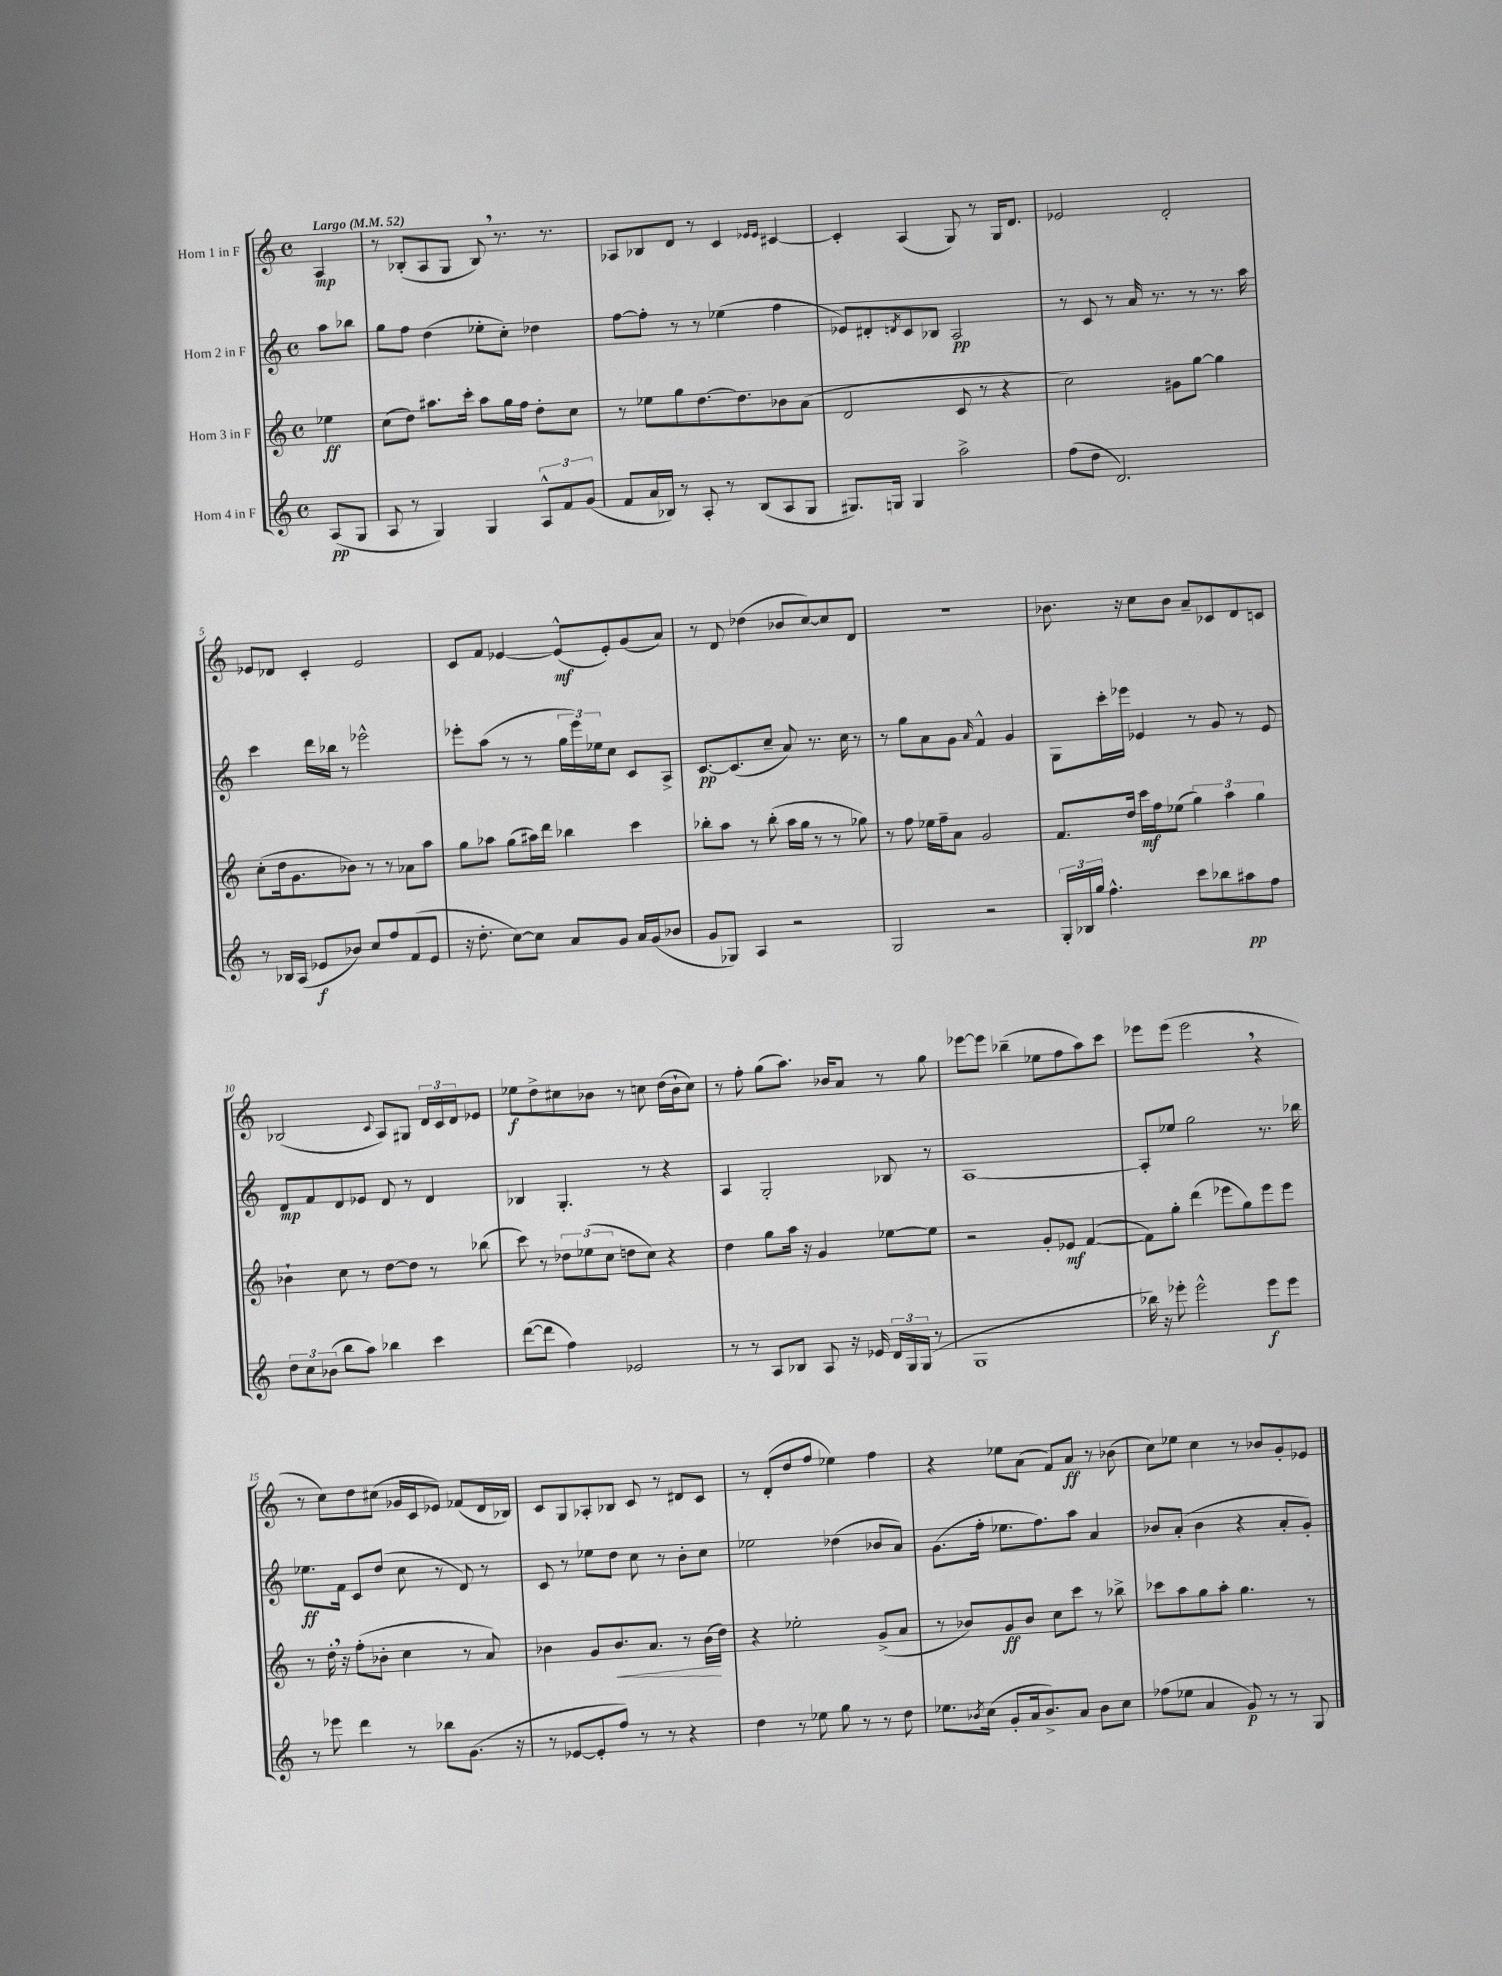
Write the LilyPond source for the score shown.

<<
\new StaffGroup <<
\new Staff = "s0" \with { instrumentName = "Horn 1 in F" } {
    \clef treble \key c \major \defaultTimeSignature \time 4/4 \partial 4 \tempo "Largo" 4 = 52
    a4\mp |
    r8 bes8-.( a8 g8 bes8) \breathe r8. r8. |
    aes8 bes8 d'8 r8 c'4 \grace { ees'16 ees'16 } cis'4~ |
    cis'4-. a4( g8) r8 g16 d'8. |
    ees'2 d'2-. |
    ees'8 des'8 c'4-. ees'2 |
    c'8 f'8 ees'4~ ees'8-^\mf( ees'8-.) g'8( a'8) |
    r8 d'8 des''4( bes'8 c''8~) c''8 d'8 |
    R1 |
    bes'8. r16 c''8 bes'8 a'8-- ces'8 d'8 c'8 |
    bes2( \appoggiatura { c'8 } a8) gis8 \tuplet 3/2 { d'16 c'16 d'16 } ees'8 |
    ees''8\f d''8-> cis''8 bes'8 r8 c''8 d''16( bes'16-! c''8) |
    r8 f''8-. g''8( a''8.) bes'16 a'8 r8 g''8 |
    ees'''8~ ees'''8 bes''4--( ees''8 f''8 a''8) c'''8 |
    ees'''8 ees'''8( ees'''2 \breathe r4 |
    r8 c''8) d''8 cis''8( ges'16 c'16 ees'8) fes'8( d'16 bes16) |
    c'8 g8 aes8-. bes8 c'8 r8 dis'8 c'8 |
    r8 d'8-.( d''8 f''8 ees''4) f''4 |
    r4 ees''8 a'8( f'8) a'8\ff r8 bes'8( |
    c''8) ees''8 c''4 r8 bes'8 g'8-. ees'8 \bar "|." |
}
\new Staff = "s1" \with { instrumentName = "Horn 2 in F" } {
    \clef treble \key c \major \defaultTimeSignature \time 4/4 \partial 4
    a''8 bes''8 |
    g''8 f''8 d''4( ees''8-. c''8-.) des''4 |
    f''8~ f''8-. r8 r8 ees''4( f''4 |
    ees'8) dis'8-. \acciaccatura { d'8 } c'8 bes8 a2\pp |
    r8 c'8 r8 a'16 r8. r8 r8. a''16 |
    c'''4 d'''16 bes''16 r8 ees'''2-^ |
    ees'''8-. a''8( r8 r8 \tuplet 3/2 { g''16 ees'''16) ees''16 } c''8 c'8 a8-> |
    c'8.~\pp c'8.( c''8-- a'8) r8. c''16 r8 |
    r8 g''8 a'8 g'8 \grace { a'16 } f'4-^ g'4 |
    g8 c'''16-. ees'''16 ees'4 r8 g'8 r8 ees'8 |
    d'8\mp f'8 d'8 ees'8 d'8 r8 d'4 |
    bes4 g4.-. r8 r4 |
    a4 g2-. bes8 r8 |
    a1~ |
    a8-. ees''8 g''2 r8. bes''16 |
    ees''8.\ff f'16 c'8 d''8( c''8 r8 d'8) r8 |
    c'8 r8 ees''8 d''8 c''8 r8 b'8-. c''8 |
    ees''2 des''4( bes'8 a'8) |
    g'8.( f''16-. ees''8. f''8.) a''8 a'4 |
    bes'8 a'8-.( bes'4 r4 a'8-. g'8-.) \bar "|." |
}
\new Staff = "s2" \with { instrumentName = "Horn 3 in F" } {
    \clef treble \key c \major \defaultTimeSignature \time 4/4 \partial 4
    ees''4\ff |
    c''8( d''8) ais''8. c'''16-. ais''8 g''16 f''16 d''8-. c''8 |
    r8 ees''8 g''8 d''8.~ d''8. bes'8 a'8( |
    d'2 c'8 r8 r4 |
    c''2) gis'8 g''8~ g''4 |
    c''8-.( d''16 g'8. bes'8) r8 r8 aes'8 a''8 |
    g''8 aes''8 g''8( ais''16) d'''16 bes''4 c'''4 |
    bes''8-. a''8 r8 bes''8-.( a''16 g''16 r8 r8 ges''8) |
    r8 f''8 ees''16 f''16-- a'8 g'2 |
    f'8. d''16 c'''16\mf f''16 ees''8( \tuplet 3/2 { g''4) a''4 g''4 } |
    bes'4-! c''8 r8 d''8~ d''8 r8 bes''8( |
    c'''8) r8 \tuplet 3/2 { des''8 ees''8( c''8 } d''8 c''8) r4 |
    d''4 g''8 a''16 r16 g'4 ees''8~ ees''8 |
    r2 g'8-. ees'8\mf f'4~( |
    f'8) g''8-. d'''4( ees'''8 g''8) ees'''8 ees'''8 |
    r8 d''16-. \breathe r16 f''8-.( bes'8-. c''4 r8 a'8) |
    bes'4 g'8 bes'8.\< a'8. r8 bes'16\!( d''16) |
    r4 ees''2-. g'8->( a'8 |
    r8 bes'8) g'8\ff bes'8 c''8 c'''8 r8 bes''8-> |
    ces'''8 a''8 g''8 a''8-. g''4. r8 \bar "|." |
}
\new Staff = "s3" \with { instrumentName = "Horn 4 in F" } {
    \clef treble \key c \major \defaultTimeSignature \time 4/4 \partial 4
    a8\pp( g8 |
    a8 r8 g4) g4 \tuplet 3/2 { a8-^ f'8 g'8( } |
    f'8 a'16 bes16) r8 a8-. r8 bes8( a8 g8 |
    gis8.) g16 g4 a''2-> |
    f''8( d''8 d'2.) |
    r8 bes16 a16( ees'8\f bes'8) c''8 f''8 f'8( ees'8 |
    r16 d''8.-. c''8~) c''8 a'8 g'8 a'16 g'16( bes'8 |
    g'8 ges8) a4 r2 |
    g2 r2 |
    \tuplet 3/2 { g16-. bes16 g''16 } f''4.-^ c'''8 bes''8 ais''8\pp f''8 |
    \tuplet 3/2 { d''8 c''8 bes'8( } b''8 a''8) bes''4 c'''4 |
    d'''8~( d'''8 f''4) ees'2 |
    r8 r8 a8 bes8 a8 r16 ees'16 \tuplet 3/2 { d'16 g16 g16( } r8 |
    g1 |
    bes''16) r16 ees'''8-. ees'''2-^ ees'''8\f ees'''8 |
    r8 ees'''8 d'''4 r8 bes''8 g'8.( r16 |
    r8 ees'8~ ees'8-. f''8) r8 r8 r4 |
    d''4 r8 ees''8 g''8 r8 r8 d''8 |
    ees''8. \acciaccatura { bes'8 } c''16( g'8-. a'16 bes'8.->) a'8 bes'8 c''8 |
    fes''8( ees''8 a'4 g'8\p) r8 r8 g8 \bar "|." |
}
>>
>>
